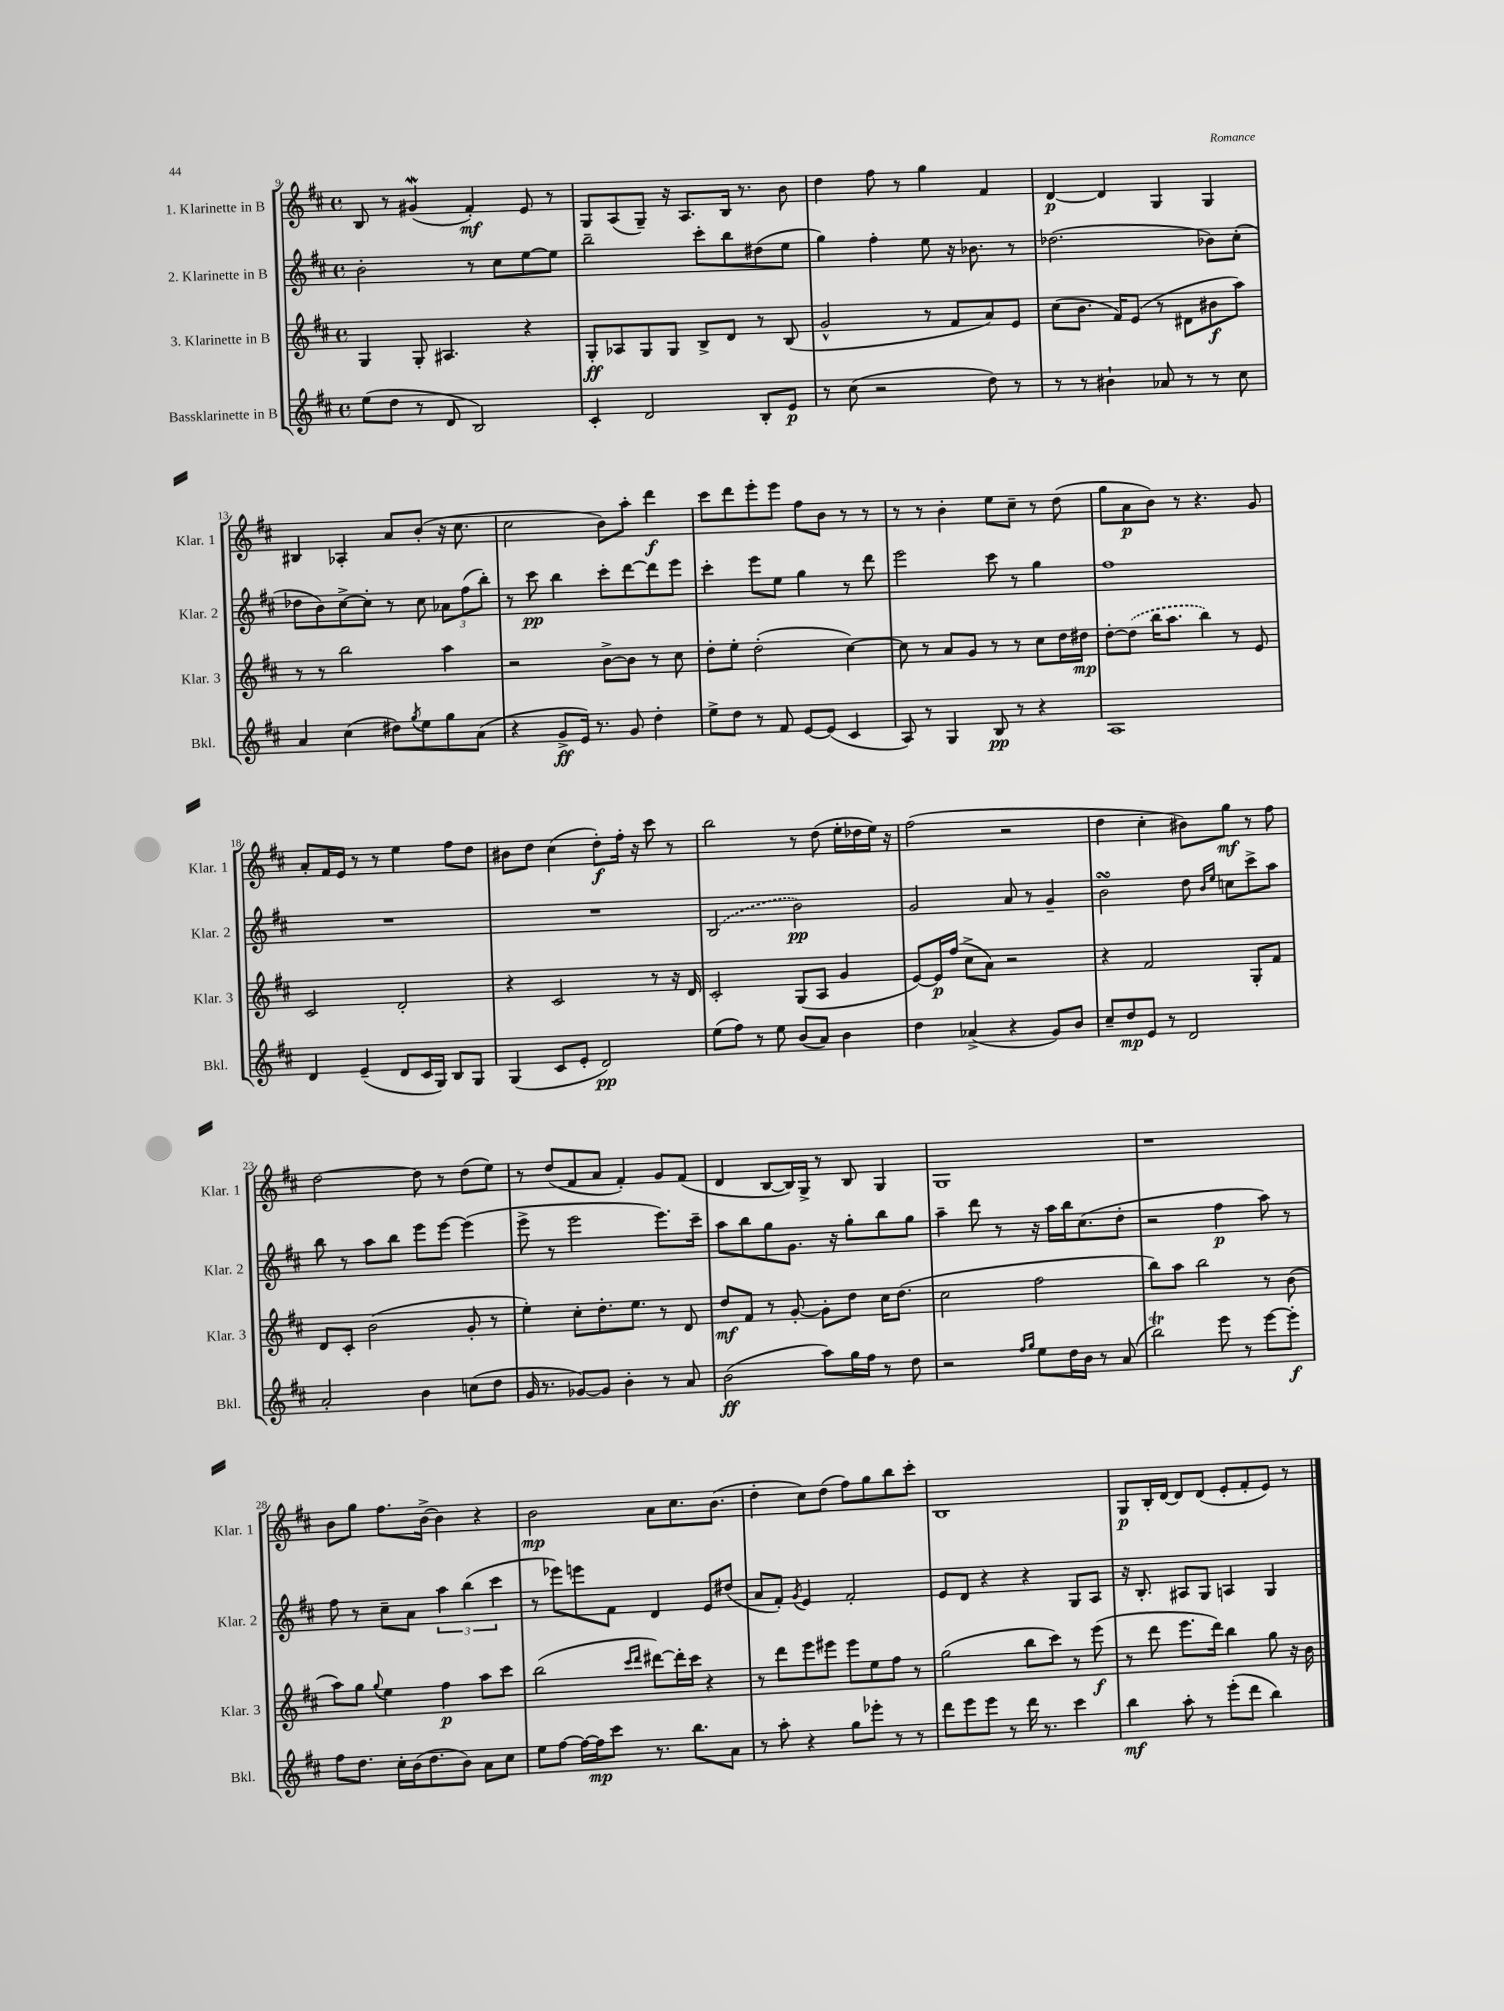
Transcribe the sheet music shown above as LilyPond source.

<<
\new StaffGroup <<
\new Staff = "s0" \with { instrumentName = "1. Klarinette in B" shortInstrumentName = "Klar. 1" } {
    \clef treble \key d \major \defaultTimeSignature \time 4/4
    b8 r8 gis'4\mordent( fis'4-.\mf) e'8 r8 |
    g8 a8( g8--) r16 a8. b16 r8. b'8 |
    d''4 fis''8 r8 g''4 fis'4 |
    d'4~\p d'4 g4 g4 |
    bis4 aes4-. a'8 b'8-.( r16 cis''8. |
    cis''2 b'8) a''8-. d'''4\f |
    cis'''8 d'''8 e'''8-. e'''8 fis''8 b'8 r8 r8 |
    r8 r8 b'4-. e''8 cis''8-- r8 d''8( |
    g''8 a'8\p b'8) r8 r4. g'8 |
    a'8-. fis'16 e'16 r8 r8 e''4 fis''8 d''8 |
    bis'8 d''8 cis''4( d''8-.\f) fis''16-. r16 cis'''8 r8 |
    b''2 r8 d''8( e''16-. des''16 e''16) r16 |
    fis''2( r2 |
    d''4 cis''4-. bis'8) g''8\mf r8 fis''8 |
    d''2~ d''8 r8 d''8( e''8) |
    r8 d''8( fis'8 a'8 fis'4-.) g'8 fis'8( |
    d'4 b8~ b16) g16-> r8 b8 g4 |
    g1 |
    r1 |
    b'8 g''8 fis''8. b'16~-> b'4 r4 |
    b'2\mp a'8 cis''8. b'8.( |
    d''4-. cis''8) d''8( fis''8) g''8 b''8 cis'''8-. |
    b1 |
    g8\p b16-. d'16~ d'8 d'8( e'8-. fis'8-. e'8) r8 \bar "|." |
}
\new Staff = "s1" \with { instrumentName = "2. Klarinette in B" shortInstrumentName = "Klar. 2" } {
    \clef treble \key d \major \defaultTimeSignature \time 4/4
    b'2-. r8 cis''8 e''8~ e''8 |
    b''2-- cis'''8-. b''8 dis''8( e''8 |
    g''4) fis''4-. e''8 r16 bes'8. r8 |
    des''2.( bes'8) cis''8-.( |
    des''8 b'8) cis''8~-> cis''8-. r8 cis''8 \tuplet 3/2 { aes'8 fis''8( b''8-.) } |
    r8 cis'''8\pp b''4 cis'''8-. d'''8~ d'''8 e'''8 |
    cis'''4-. e'''8 e''8 g''4 r8 d'''8 |
    e'''2 cis'''8 r8 g''4 |
    fis''1 |
    R1 |
    R1 |
    \once \slurDashed b2( b'2\pp) |
    g'2 a'8 r8 g'4-- |
    b'2\turn d''8 \grace { b'16 e''16 } c''8 cis'''8-> a''8 |
    b''8 r8 a''8 b''8 e'''8 e'''8~ e'''4( |
    e'''8-> r8 e'''2 e'''8.) cis'''16-- |
    a''8 b''8 g''8 g'8. r16 g''8-. b''8 g''8 |
    a''4-- d'''8 r8 r16 a''16 b''16 cis''8.( d''8-. |
    r2 fis''4\p a''8) r8 |
    fis''8 r8 cis''8-- a'8 \tuplet 3/2 { a''4 b''4( cis'''4 } |
    r8 ees'''8) e'''8 fis'8 d'4 e'8 dis''8( |
    a'8 fis'8-.) \acciaccatura { g'8 } e'4 fis'2-. |
    e'8 d'8 r4 r4 g8 a8 |
    r16 b8.-. ais8 g8 a4 g4 \bar "|." |
}
\new Staff = "s2" \with { instrumentName = "3. Klarinette in B" shortInstrumentName = "Klar. 3" } {
    \clef treble \key d \major \defaultTimeSignature \time 4/4
    g4 g8-. ais4. r4 |
    g8-.\ff aes8 g8 g8 b8-> d'8 r8 b8( |
    g'2-^ r8 fis'8 a'8) e'8 |
    cis''8( b'8. fis'16) e'8( r8 dis'8 bis'8\f a''8) |
    r8 r8 b''2 a''4 |
    r2 b'8~-> b'8 r8 cis''8 |
    d''8-. e''8-. d''2-.( cis''4~) |
    cis''8 r8 a'8 g'8 r8 r8 cis''8 d''16 dis''16\mp |
    d''8~-. \once \slurDashed d''8( b''16 a''8. b''4) r8 e'8 |
    cis'2 d'2-. |
    r4 cis'2 r8 r16 d'16 |
    cis'2-. g8( a8 g'4 |
    e'8~) e'16\p fis''16( cis''8-> a'8) r2 |
    r4 fis'2 g8-. fis'8 |
    d'8 cis'8-. b'2( g'8-. r8 |
    e''4-.) cis''8-. d''8.-. e''8. r8 d'8 |
    d''8\mf fis'8 r8 g'8~-. g'8-. d''8 cis''16 d''8.( |
    cis''2 fis''2 |
    b''8) a''8 b''2 r8 b'8( |
    a''8) g''8 \appoggiatura { g''8 } e''4 fis''4\p a''8 cis'''8 |
    b''2( \grace { cis'''16 d'''16 } dis'''8~) dis'''16-. cis'''16 r4 |
    r8 d'''8 e'''8 eis'''8 eis'''8 e''8 fis''8 r8 |
    g''2( b''8 cis'''8) r8 e'''8\f( |
    r8 d'''8 e'''8. d'''16) b''4 g''8 r16 b'16 \bar "|." |
}
\new Staff = "s3" \with { instrumentName = "Bassklarinette in B" shortInstrumentName = "Bkl." } {
    \clef treble \key d \major \defaultTimeSignature \time 4/4
    e''8( d''8 r8 d'8 b2) |
    cis'4-. d'2 b8-. e'8\p |
    r8 cis''8( r2 d''8) r8 |
    r8 r8 bis'4-! aes'8 r8 r8 cis''8 |
    a'4 cis''4( dis''8) \acciaccatura { g''8 } e''8 g''8 a'8( |
    r4 g'8->\ff e'16) r8. g'8 d''4-. |
    e''8-> d''8 r8 fis'8 e'8~ e'8( cis'4 |
    a8) r8 g4 b8\pp r8 r4 |
    a1 |
    d'4 e'4--( d'8 cis'16 g16) b8 g8 |
    g4( cis'8 e'8-. d'2\pp) |
    e''8( fis''8) r8 e''8 b'8( a'8) b'4 |
    d''4 aes'4->( r4 g'8) b'8 |
    cis''8-- d''8\mp e'8 r8 d'2 |
    a'2-. b'4 c''8( d''8 |
    g'16 r8. ges'8~) ges'8 b'4-. r8 a'8 |
    b'2\ff( a''8) g''16 fis''16 r8 d''8 |
    r2 \grace { fis''16 g''16 } e''8 d''16 b'16 r8 a'8( |
    b''2\trill) e'''8 r8 e'''8~ e'''8-.\f |
    fis''8 d''8. cis''16-. b'16( d''8. b'8) a'8 cis''8 |
    e''8 fis''8~ fis''16~ fis''16\mp cis'''8 r8. b''8. a'8 |
    r8 a''8-. r4 g''8 ees'''8-. r8 r8 |
    d'''8 e'''8 e'''8 r8 d'''16 r8. cis'''4 |
    b''4\mf a''8-. r8 e'''8-.( d'''8 b''4) \bar "|." |
}
>>
>>
\layout { \context { \Score currentBarNumber = #9 } }
